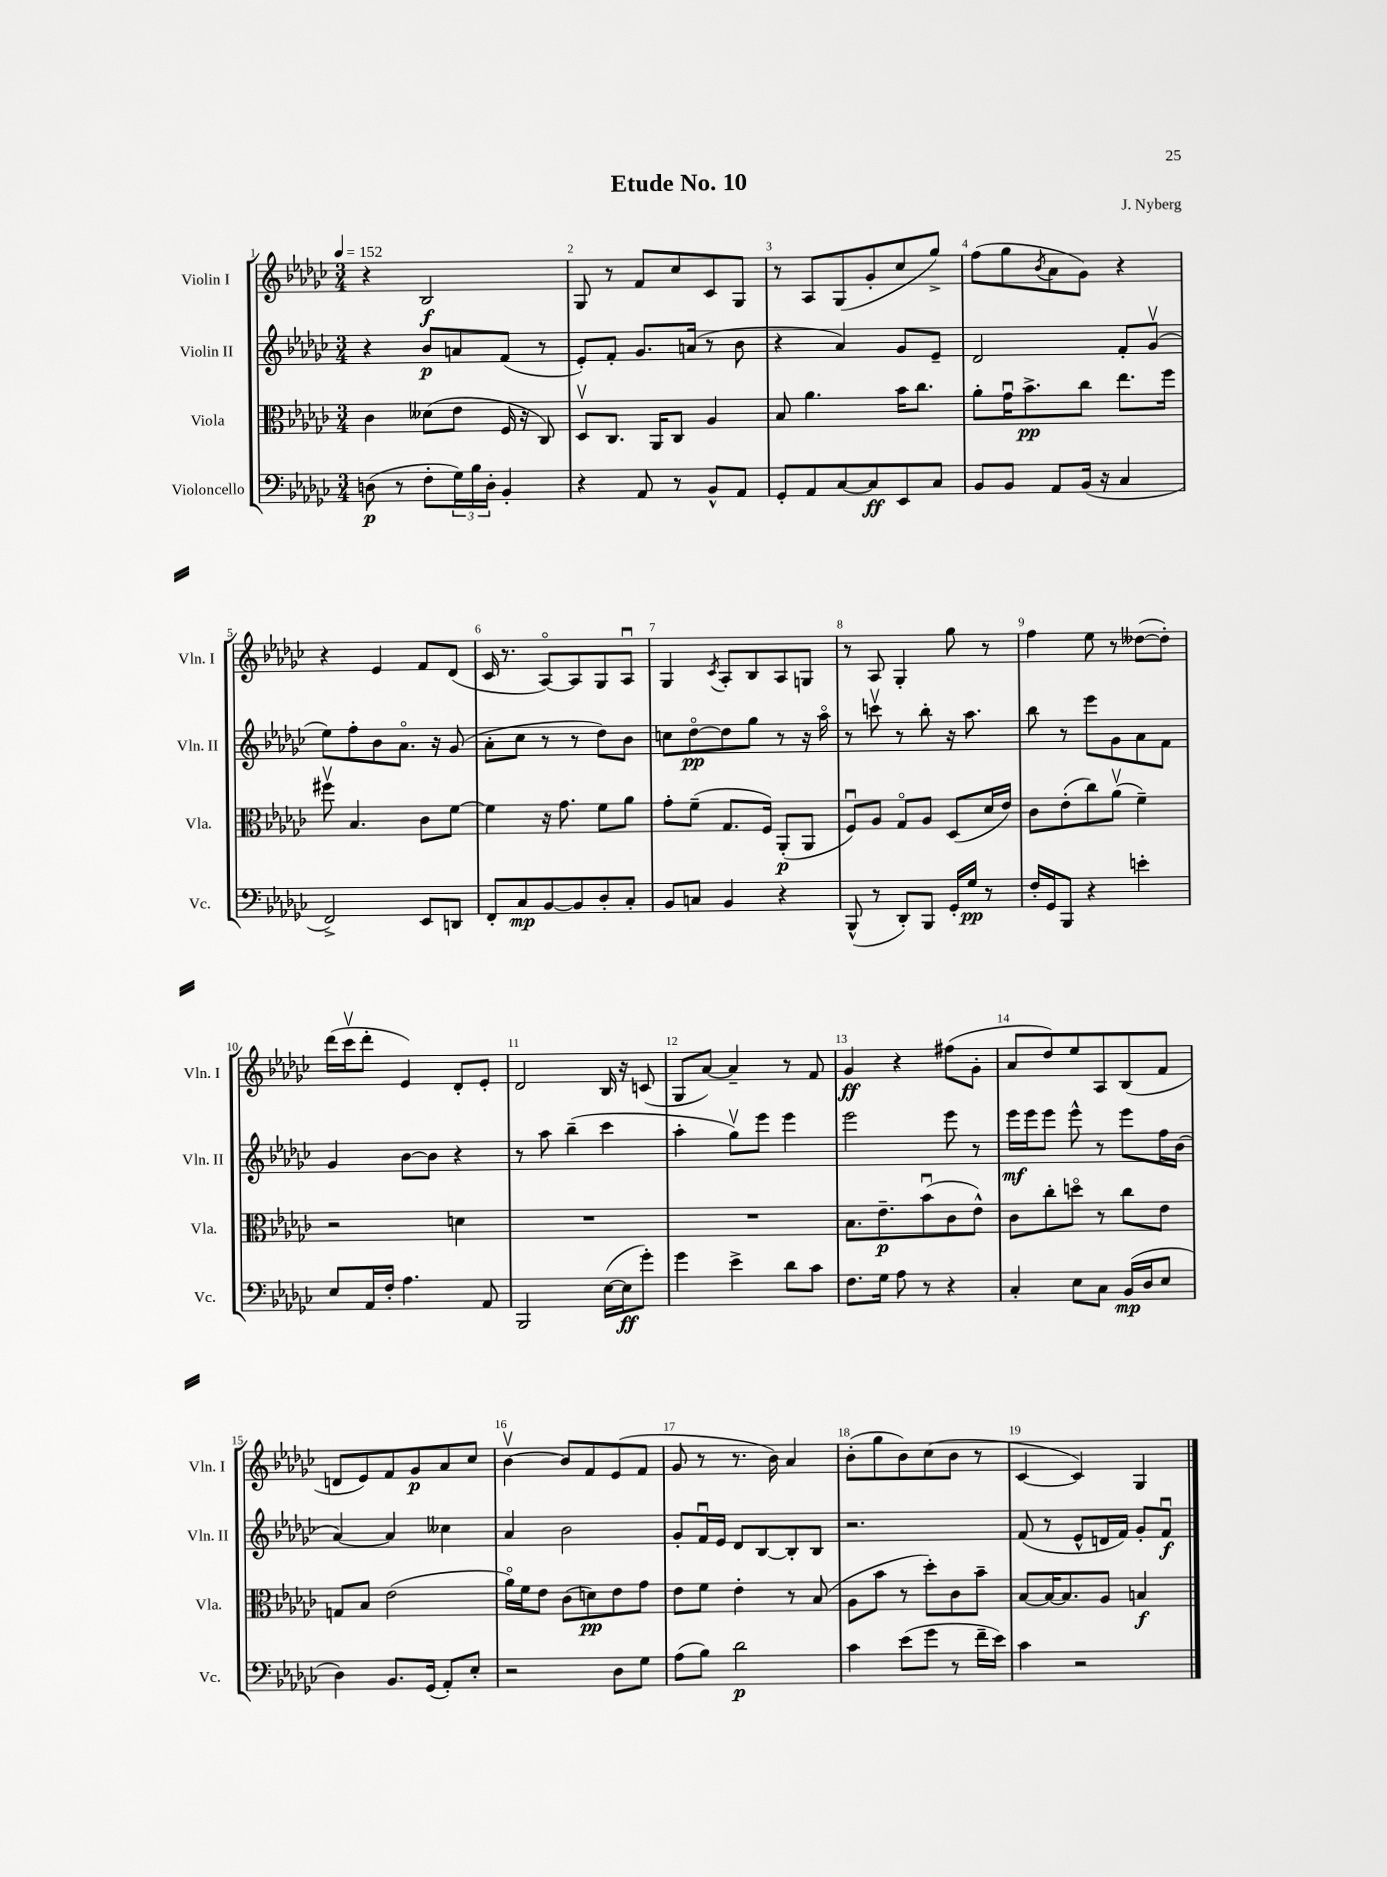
\header { title = "Etude No. 10" composer = "J. Nyberg" }
<<
\new StaffGroup <<
\new Staff = "s0" \with { instrumentName = "Violin I" shortInstrumentName = "Vln. I" } {
    \clef treble \key ges \major \numericTimeSignature \time 3/4 \tempo 4 = 152
    r4 bes2\f |
    ges8 r8 f'8 ces''8 ces'8 ges8 |
    r8 aes8 ges8( ges'8-. ces''8 ges''8->) |
    f''8( ges''8 \acciaccatura { bes'8 } aes'8 ges'8) r4 |
    r4 ees'4 f'8 des'8( |
    ces'16 r8. aes8~\flageolet) aes8 ges8 aes8\downbow |
    ges4 \acciaccatura { ces'8 } aes8-. bes8 aes8 g8 |
    r8 aes8 ges4-. ges''8 r8 |
    f''4 ees''8 r8 deses''8~( deses''8-.) |
    des'''16( ces'''16\upbow des'''8-. ees'4) des'8-. ees'8-. |
    des'2 bes16 r16 c'8( |
    ges8 aes'8~) aes'4-- r8 f'8 |
    ges'4\ff r4 fis''8( ges'8-. |
    aes'8 des''8) ees''8 aes8 bes8( f'8 |
    d'8 ees'8) f'8 ges'8\p aes'8 ces''8 |
    bes'4~\upbow bes'8 f'8 ees'8( f'8 |
    ges'8 r8 r8. bes'16) aes'4 |
    bes'8-.( ges''8 bes'8) ces''8( bes'8 r8 |
    ces'4~ ces'4) ges4 \bar "|." |
}
\new Staff = "s1" \with { instrumentName = "Violin II" shortInstrumentName = "Vln. II" } {
    \clef treble \key ges \major \numericTimeSignature \time 3/4
    r4 bes'8\p a'8 f'8( r8 |
    ees'8-.) f'8-. ges'8. a'16( r8 bes'8 |
    r4 aes'4) ges'8 ees'8-- |
    des'2 f'8-. ges'8\upbow( |
    ees''8) f''8-. bes'8 aes'8.\flageolet r16 ges'8( |
    aes'8-. ces''8 r8 r8 des''8) bes'8 |
    c''8 des''8~\flageolet\pp des''8 ges''8 r8 r16 aes''16\flageolet |
    r8 c'''8\upbow r8 bes''8-. r16 aes''8. |
    bes''8 r8 ees'''8 ges'8 aes'8 f'8 |
    ges'4 bes'8~ bes'8 r4 |
    r8 aes''8 bes''4--( ces'''4 |
    aes''4-. ges''8\upbow) ees'''8 ees'''4 |
    ees'''2 ees'''8 r8 |
    ees'''16\mf ees'''16 ees'''8 ees'''8-^ r8 ees'''8 f''16 bes'16( |
    aes'4~) aes'4 ceses''4 |
    aes'4 bes'2 |
    ges'8-. f'16\downbow ees'16 des'8 bes8~ bes8-. bes8 |
    r2. |
    f'8( r8 ees'8-^ d'16 f'16) ges'8-. f'8\downbow\f \bar "|." |
}
\new Staff = "s2" \with { instrumentName = "Viola" shortInstrumentName = "Vla." } {
    \clef alto \key ges \major \numericTimeSignature \time 3/4
    ces'4 deses'8( ees'8 f16 r16 ces8) |
    des8\upbow ces8. aes,16 ces8 aes4 |
    bes8 aes'4. bes'16 ces''8. |
    aes'8-. ges'16\downbow bes'8.->\pp ces''8 ees''8. f''16 |
    fis''8\upbow bes4. ces'8 f'8~ |
    f'4 r16 ges'8. f'8 aes'8 |
    ges'8-. f'8--( ges8. f16) aes,8-.\p( aes,8 |
    f8\downbow) aes8 ges8\flageolet aes8 des8( des'16 ees'16) |
    ces'8 ees'8-.( ces''8) aes'8\upbow( f'4--) |
    r2 d'4 |
    R2. |
    R2. |
    bes8. ees'8.--\p bes'8\downbow( ces'8 ees'8-^) |
    ces'8 ces''8-. d''8\flageolet r8 ces''8 ees'8 |
    g8 bes8 ees'2( |
    aes'16\flageolet) f'16 ees'8 ces'8( d'8\pp) ees'8 ges'8 |
    ees'8 f'8 ees'4-. r8 bes8( |
    aes8 bes'8 r8 des''8-.) ces'8 bes'8-- |
    bes8~ bes16~ bes8. aes8 b4\f \bar "|." |
}
\new Staff = "s3" \with { instrumentName = "Violoncello" shortInstrumentName = "Vc." } {
    \clef bass \key ges \major \numericTimeSignature \time 3/4
    d8\p( r8 f8-. \tuplet 3/2 { ges16) bes16 d16-. } bes,4-. |
    r4 aes,8 r8 bes,8-^ aes,8 |
    ges,8-. aes,8 ces8~ ces8\ff ees,8 ces8 |
    bes,8 bes,8 aes,8 bes,16( r16 ces4 |
    f,2->) ees,8 d,8 |
    f,8-. ces8\mp bes,8~ bes,8 des8-. ces8-. |
    bes,8 c8 bes,4 r4 |
    bes,,8-^( r8 des,8-.) bes,,8 ges,16-. ges16\pp r8 |
    f16-. ges,16 bes,,8 r4 e'4-. |
    ees8 aes,16 f16-. aes4. aes,8 |
    bes,,2 ees16~( ees16\ff ges'8-.) |
    ges'4 ees'4-> des'8 ces'8 |
    f8. ges16 aes8 r8 r4 |
    ces4-. ees8 ces8 bes,16\mp( des16 ees8 |
    des4) bes,8. ges,16( aes,8-.) ees8-. |
    r2 des8 ges8 |
    aes8( bes8) des'2\p |
    ces'4 ees'8( ges'8 r8 f'16-- ees'16) |
    ces'4 r2 \bar "|." |
}
>>
>>
\layout { \context { \Score \override BarNumber.break-visibility = ##(#f #t #t) barNumberVisibility = #all-bar-numbers-visible } }
